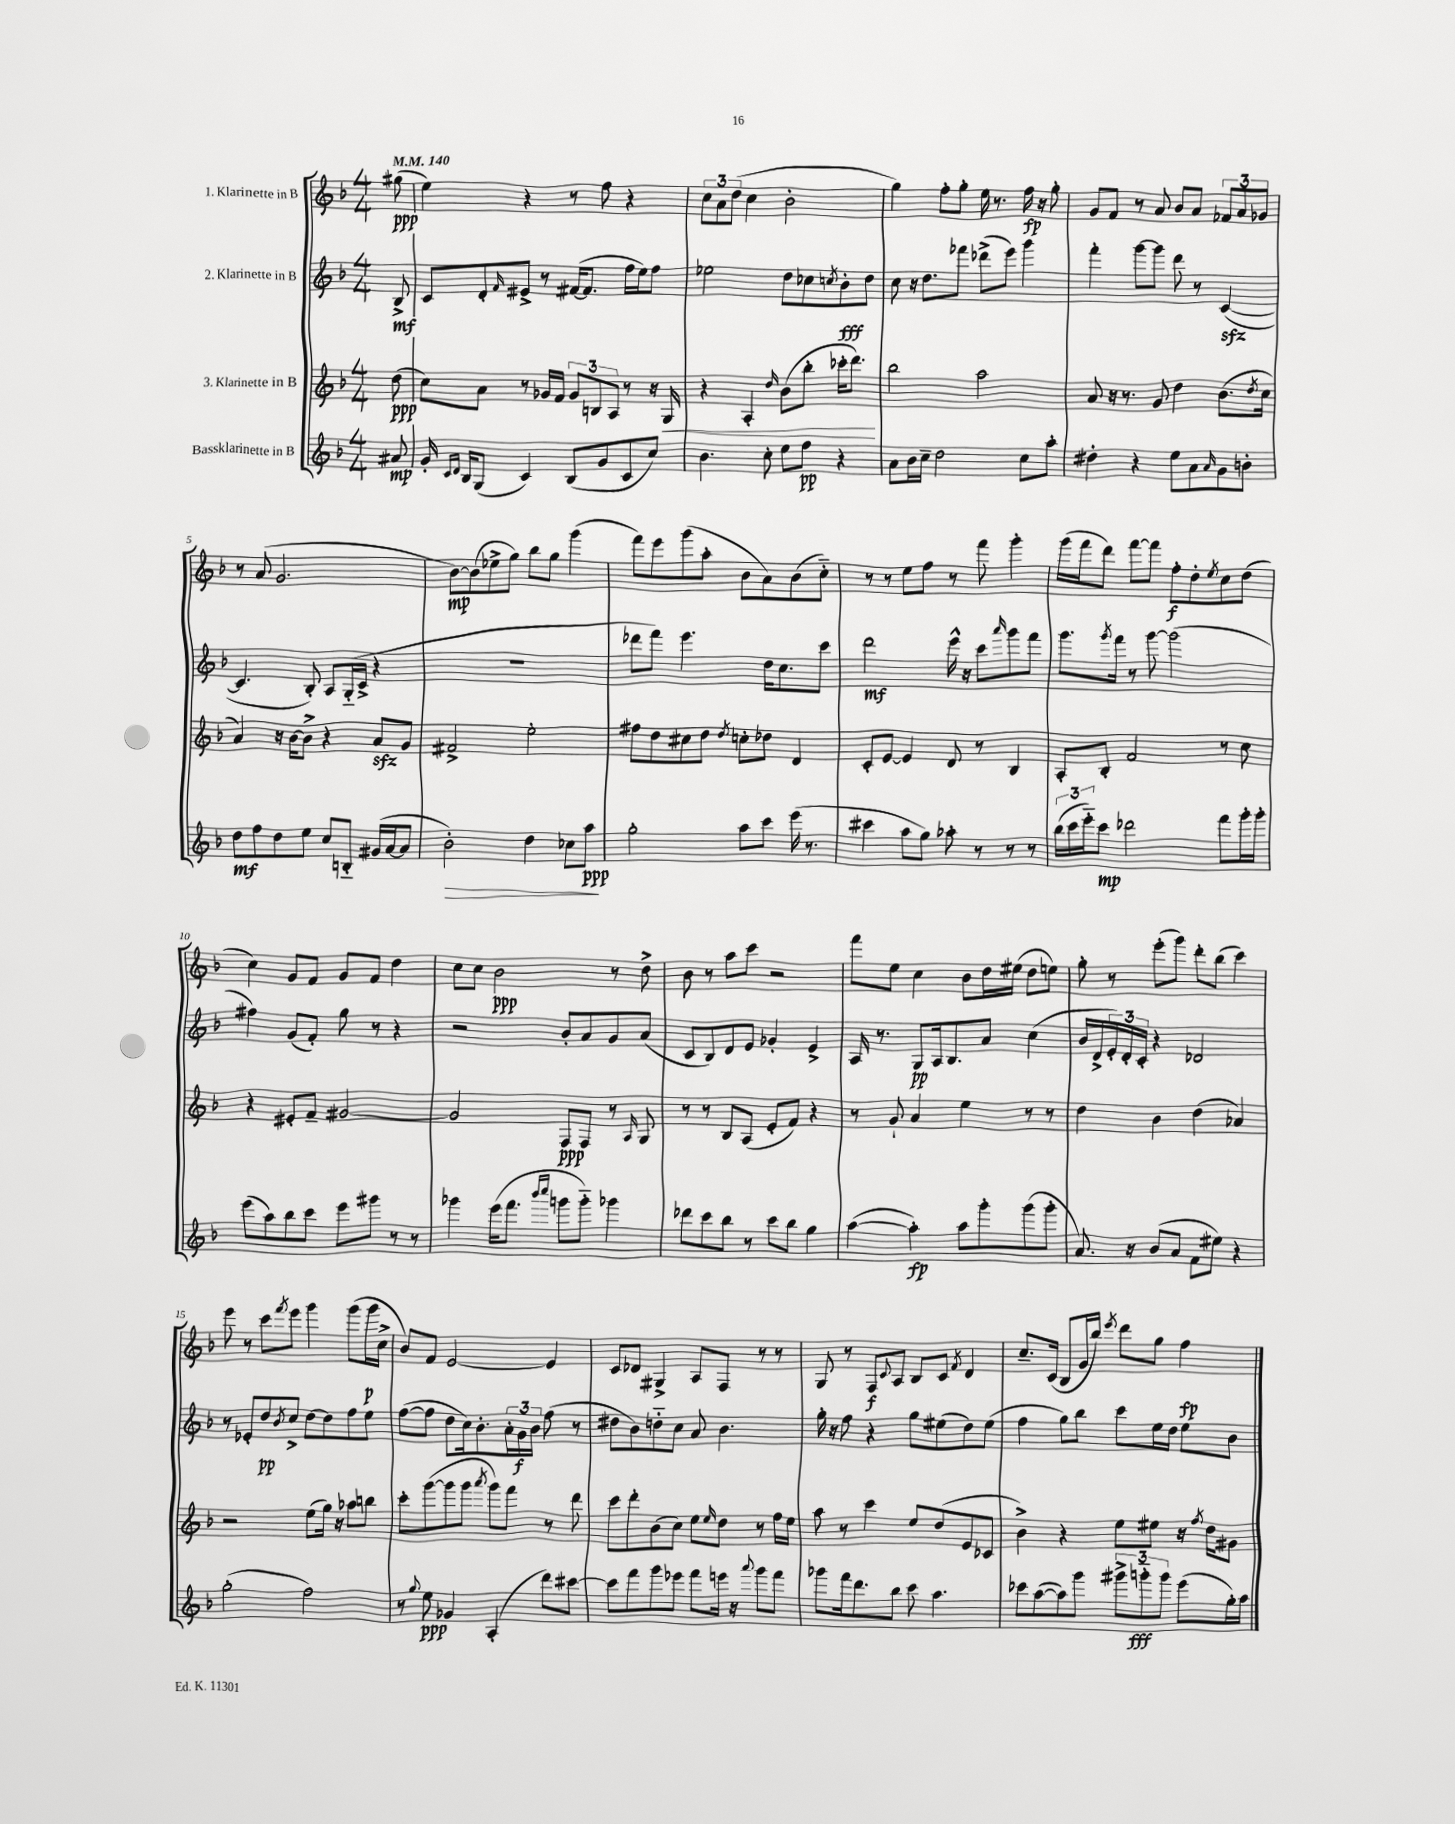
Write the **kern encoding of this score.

**kern	**kern	**kern	**kern
*staff4	*staff3	*staff2	*staff1
*clefG2	*clefG2	*clefG2	*clefG2
*k[b-]	*k[b-]	*k[b-]	*k[b-]
*M4/4	*M4/4	*M4/4	*M4/4
*MM140	*MM140	*MM140	*MM140
8a#/	(8dd\	8B-^/	(8gg#\
=	=	=	=
16g'/	8cc\L)	8c/L	4ee\)
16qqc/LL	.	.	.
16qqd/JJ	.	.	.
16B-/LK	.	.	.
(8G/J	8a\J	8d'/	.
.	.	16qqf/	.
4c/)	8r	8e#^/J	4r
.	16g-/LL	8r	.
.	16f/JJ	.	.
(8B-/L	12g-/L	([16f#/LK	8r
.	.	8.f#/]J	.
.	12B/	.	.
8g/	.	.	8ff\
.	12A/J	.	.
8c/	8r	16ff\LL	4r
.	.	16ee\J)	.
8cc/J)	16r	8ff\J	.
.	16G/	.	.
=	=	=	=
4.b-\	4r	2ee-\	12cc\L
.	.	.	12a\
.	.	.	(12dd\J
.	4A'/	.	4cc\
8cc'\	.	.	.
.	16qqdd/	.	.
8ee\L	(8b-\L	8dd\L	2b-'\
8ff\J	8bb-'\J	8cc-\	.
.	.	8qcc/	.
4r	16ccc-'\LK	8b-'\	.
.	8.ddd\J)	.	.
.	.	8dd\J	.
=	=	=	=
8a\L	2bb-\	8cc\	4gg\)
16b-\L	.	16r	.
16cc~\JJ	.	8.dd\L	.
2dd\	.	.	8ff'\L
.	.	8fff-\J	8gg'\J
.	2aa\	(8ddd-^\L	16ee\
.	.	.	8.r
.	.	8eee\J)	.
8cc\L	.	4ggg\	16ff\
.	.	.	16r
8aa'\J	.	.	8gg'\
=	=	=	=
4dd#'\	8a/	4fff'\	8g/L
.	16r	.	8f/J
.	8.r	.	.
4r	.	[8ggg\L	8r
.	8g/	8ggg\]J	8a/
8ee\L	4dd\	8ddd\	8b-/L
8a\	.	8r	8a/J
16qqa/	.	.	.
8g\	(8.b-\L	([4c/	12f-/L
.	.	.	12a/
8b'\J	.	.	.
.	.	.	12g-/J
.	8qdd/	.	.
.	16cc\Jk	.	.
=	=	=	=
8dd\L	4a/)	4.c/]	8r
8ff\	.	.	(8a/
8dd\	16r	.	2.g/
.	[16b-\LK	.	.
8ee\J	8b-^\]J	8B-'/)	.
8cc/L	4r	8A/L	.
8B'~/J	.	(16G'~/L	.
.	.	16c^/JJ	.
(16g#/LL	8a/L	4r	.
[16a/J	.	.	.
8a/]J	8g/J	.	.
=	=	=	=
2b-'\)	2f#^/	1r	[8b-\L)
.	.	.	(8b-\]
.	.	.	8ee-^\
.	.	.	8gg\J)
4dd\	2ee'\	.	8bb-\L
.	.	.	8gg\J
8cc-\L	.	.	(4ggg\
8aa\J	.	.	.
=	=	=	=
2gg'\	8ff#\L	8ddd-\L	8fff\L)
.	8dd\	8fff\J)	8eee\
.	8cc#\	4.eee\	(8ggg\
.	8dd\J	.	8aa'\J
.	8qdd/	.	.
8aa\L	8cc'\L	.	8b-\L
8ccc\J	8dd-\J	16dd\LK	8a\)
.	.	8.cc\	.
(16eee\	4d/	.	(8b-\
8.r	.	.	.
.	.	8ccc\J	8cc'~\J)
=	=	=	=
4ccc#\	8c'/L	2ddd\	8r
.	[8e/J	.	8r
8aa\L	4e/]	.	8ee\L
8gg\J)	.	.	8ff\J
8aa-'\	8d/	16eee^^\	8r
.	.	16r	.
8r	8r	8ccc\L	8fff\
.	.	16qqaaa/	.
8r	4B-/	8ggg\	4ggg'\
8r	.	8fff\J	.
=	=	=	=
(24bb-\LL	8A'/L	8.ggg\L	(16ggg\LL
24ccc\	.	.	.
.	.	.	16fff\J
24eee'~\J)	.	.	.
8ccc\J	8B-'/J	.	8ddd\J)
.	.	8qggg/	.
.	.	16fff\Jk	.
2ddd-\	2f/	8r	[8fff\L
.	.	[8ggg\	8fff\]J
.	.	(2ggg\]	8ff'\L
.	.	.	8dd'\
.	.	.	8qee/
8fff\L	8r	.	8cc\
16ggg'\L	8cc\	.	(8dd\J
16ggg'\JJ	.	.	.
=	=	=	=
(8eee\L	4r	4ff#\)	4cc\)
8aa\)	.	.	.
8bb-\	8e#'/L	(8g/L	8g/L
8ccc\J	8f~/J	8f'/J)	8f/J
8eee\L	[2g#/	8gg\	8g/L
8ggg#\J	.	8r	8f/J
8r	.	4r	4dd\
8r	.	.	.
=	=	=	=
4ggg-\	2g#/]	2r	8cc\L
.	.	.	8cc\J
(16eee\LK	.	.	2b-\
8.fff\J	.	.	.
16qqbbb-/LL	.	.	.
16qqcccc/JJ	.	.	.
8ggg\L	8F/L	8b-'/L	.
8ggg'~\J)	8F/J	8a/	.
4ggg-\	8r	8g/	8r
.	16qqA/	.	.
.	8G/	(8a/J	8dd^\
=	=	=	=
8ddd-\L	8r	8c/L	8b-\
8ccc\	8r	8B-/)	8r
8bb-\J	8B-/L	8d/	8aa\L
8r	(8A/J	8e/J	8ccc\J
8ccc\L	8e'/L	4g-'/	2r
8bb-\J	8f/J)	.	.
4gg\	4r	4e^/	.
=	=	=	=
([4aa\	8r	16A/	8fff\L
.	.	8.r	.
.	8g`/	.	8ee\J
4aa'\])	4a/	8G/L	4cc\
.	.	16A/k	.
.	.	8.B-/	.
8aa\L	4ee\	.	8b-\L
8ggg'\	.	8a/J	16dd\L
.	.	.	(16ee#\JJ
(8ggg\	8r	(4cc\	8dd\L
8ggg'\J	8r	.	8ee\J)
=	=	=	=
8.a/)	4dd\	16b-/LL	8gg'\
.	.	16d^/	.
.	.	24e'/)	8r
.	.	24d'/	.
16r	.	.	.
.	.	24c'/JJ	.
(8b-/L	4b-\	4r	(8eee'\L
8a/J	.	.	8ggg\J)
8f\L	(4dd\	2d-/	8ddd'\L
8ee#\J)	.	.	(8bb-\J
4r	4a-/)	.	4ccc\)
=	=	=	=
(2gg'\	2r	8r	8eee\
.	.	8e-'/L	8r
.	.	8dd/	8ccc\L
.	.	8qb-/	8qfff/
.	.	8cc^/J	8eee\J
2ff\)	(8ee\L	[8dd\L	4ggg\
.	16gg\Jk)	8dd\]	.
.	16r	.	.
.	8aa-\L	8ff\	(8ggg\L
.	8bb\J	8ee\J	16ggg\L
.	.	.	16cc^\JJ
=	=	=	=
8r	8ccc'\L	([8ff\L	8b-/L)
8qqgg/	.	.	.
8ee\	([8ggg\	8ff\]J	8f/J
4g-/	8ggg\]	8dd\L	[2e/
.	8ggg\J	16cc\k)	.
.	.	8.b-'\	.
.	8qaaa/	.	.
(4A'/	8ggg\L)	.	.
.	8fff\J	24a'\L	.
.	.	24g\	.
.	.	24b-\JJ	.
8ddd\L)	8r	(8ff\	4e/]
[8ccc#\J	8ddd\	8r	.
=	=	=	=
8ccc#\]L	8ccc\L	8dd#\L	8c/L
8fff\	8ddd'\	8b-\)	8d-/J
8ggg\	(8b-\	8dd'~\	4G#^/
8eee-\J	8cc\J)	8cc\J	.
8fff\L	8ee\L	8a/	8A/L
.	16qqee/	.	.
16eee\Jk	8dd\J	4.b-\	8F/J
16r	.	.	.
8qqaaa/	.	.	.
8ggg\L	8r	.	8r
8fff\J	16ff\LL	.	8r
.	16ee\JJ	.	.
=	=	=	=
8ggg-\L	8aa\	16gg'\	8G/
.	.	16r	.
16fff\k	8r	8ff\	8r
8.ddd\	.	.	.
.	4ccc\	4r	8F/L
.	.	.	8qqc/
8bb-\J	.	.	8A/J
8ccc\	8ee/L	8gg\L	8B-/L
4.aa\	(8dd/	(8ee#\	8c/J
.	.	.	8qf/
.	8e/	8dd\)	4d/
.	8c-/J	(8ee#\J	.
=	=	=	=
8ccc-\L	4b-^\)	4ff\	8.cc~/L
([8aa\	.	.	.
.	.	.	(16c/Jk
8aa\])	4r	8gg\L)	8B-/L
8ggg\J	.	8bb-\J	16g/L
.	.	.	16bb-/JJ)
.	.	.	8qeee/
12ggg#^\L	8ee\L	8ccc\L	8ddd\L
12ggg'~\	.	.	.
.	8ee#\J	16ee\L	8gg\J
12ggg\J	.	.	.
.	.	16dd\JJ	.
(8eee\L	16r	8ee\L	4ff\
.	8qff/	.	.
.	16dd\LK	.	.
16gg'\L)	8g#\J	8b-\J	.
16aa\JJ	.	.	.
==	==	==	==
*-	*-	*-	*-
